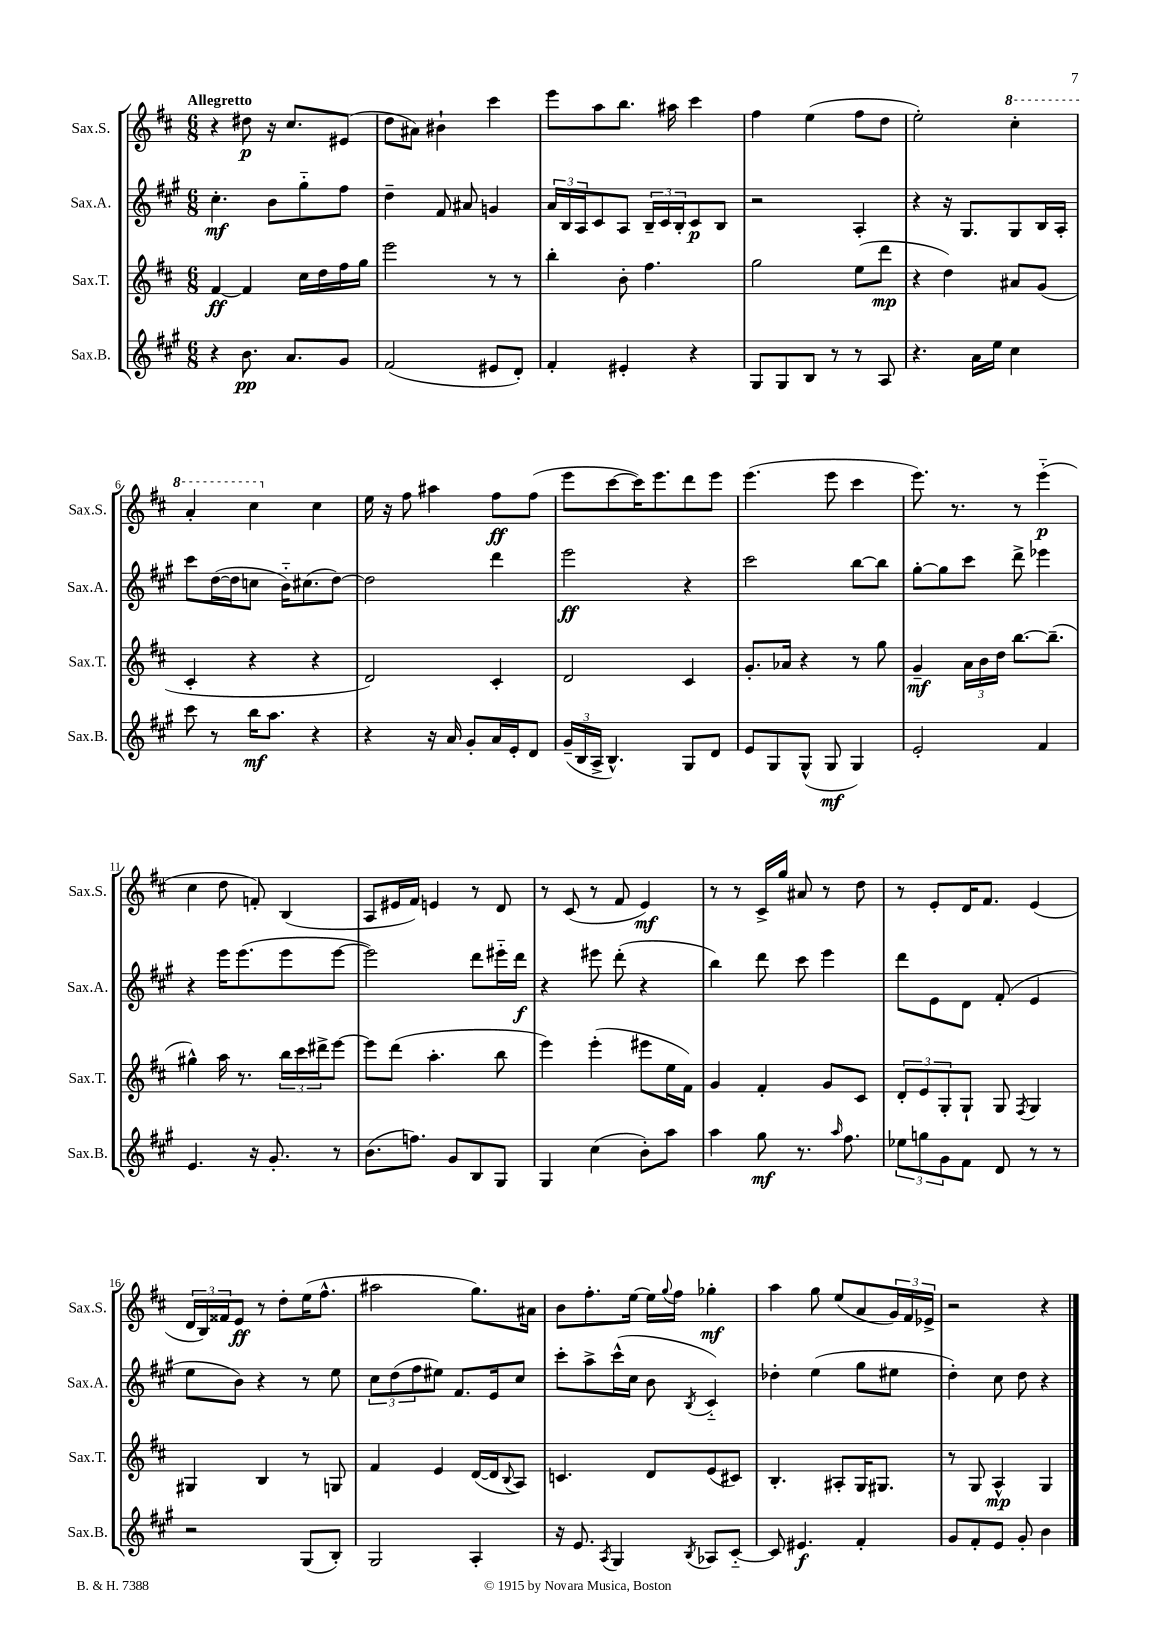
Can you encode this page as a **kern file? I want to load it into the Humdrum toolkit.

**kern	**dynam	**kern	**dynam	**kern	**dynam	**kern	**dynam
*part4	*part4	*part3	*part3	*part2	*part2	*part1	*part1
*staff4	*staff4	*staff3	*staff3	*staff2	*staff2	*staff1	*staff1
*I"Sax.B.	*	*I"Sax.T.	*	*I"Sax.A.	*	*I"Sax.S.	*
*I'Sax.B.	*	*I'Sax.T.	*	*I'Sax.A.	*	*I'Sax.S.	*
*clefG2	*	*clefG2	*	*clefG2	*	*clefG2	*
*k[f#c#g#]	*	*k[f#c#]	*	*k[f#c#g#]	*	*k[f#c#]	*
*M6/8	*	*M6/8	*	*M6/8	*	*M6/8	*
=1	=1	=1	=1	=1	=1	=1	=1
!	!	!	!	!	!	!LO:TX:a:B:t=Allegretto	!
4r	.	[4f#/	ff	4.cc#'\	mf	4r	.
8.b\	pp	4f#/]	.	.	.	8dd#X\	p
.	.	.	.	8b\L	.	16r	.
8.a/L	.	.	.	.	.	8.cc#/L	.
.	.	16cc#\LL	.	8gg#\	.	.	.
.	.	16dd\	.	.	.	.	.
8g#/J	.	16ff#\	.	8ff#\J	.	(8e#X/J	.
.	.	16gg\JJ	.	.	.	.	.
=2	=2	=2	=2	=2	=2	=2	=2
(2f#/	.	2eee\	.	4dd~\	.	8dd\L	.
.	.	.	.	.	.	8a#X\J)	.
.	.	.	.	8f#/	.	4b#X`\	.
.	.	.	.	8a#X/	.	.	.
8e#X/L	.	8r	.	4gn/	.	4ccc#\	.
8d'/J)	.	8r	.	.	.	.	.
=3	=3	=3	=3	=3	=3	=3	=3
4f#'/	.	4bb'\	.	24a/LL	.	8eee\L	.
.	.	.	.	24B/	.	.	.
.	.	.	.	24A/J	.	.	.
.	.	.	.	8c#/	.	8aa\	.
4e#X'/	.	8b'\	.	8A/J	.	8.bb\J	.
.	.	4.ff#\	.	24B~/LL	.	.	.
.	.	.	.	24c#/	.	.	.
.	.	.	.	.	.	16aa#X\	.
.	.	.	.	24B'/J	.	.	.
4r	.	.	.	8c#/	p	4ccc#\	.
.	.	.	.	8B/J	.	.	.
=4	=4	=4	=4	=4	=4	=4	=4
8G#/L	.	2gg\	.	2r	.	4ff#\	.
8G#/	.	.	.	.	.	.	.
8B/J	.	.	.	.	.	(4ee\	.
8r	.	.	.	.	.	.	.
8r	.	(8ee\L	.	4A'/	.	8ff#\L	.
8A/	.	8ddd\J	mp	.	.	8dd\J	.
=5	=5	=5	=5	=5	=5	=5	=5
4.r	.	4r	.	4r	.	2ee'\)	.
.	.	4dd\)	.	16r	.	.	.
.	.	.	.	8.G#/L	.	.	.
16a\LL	.	.	.	.	.	.	.
16ee\JJ	.	.	.	.	.	.	.
*	*	*	*	*	*	*8va	*
4cc#\	.	8a#X/L	.	8G#/	.	4ccc#'\	.
.	.	(8g/J	.	16B/L	.	.	.
.	.	.	.	16A'/JJ	.	.	.
!!LO:LB:g=z
=6	=6	=6	=6	=6	=6	=6	=6
8ccc#\	.	4c#'/	.	8ccc#\L	.	4aa'/	.
8r	.	.	.	([16dd\L	.	.	.
.	.	.	.	16dd\J]	.	.	.
16bb\KL	mf	4r	.	8ccn\J	.	4ccc#\	.
8.aa\J	.	.	.	.	.	.	.
.	.	.	.	16b\KL)	.	.	.
.	.	.	.	(8.cc#X\	.	.	.
*	*	*	*	*	*	*X8va	*
4r	.	4r	.	.	.	4cc#\	.
.	.	.	.	[8dd\J)	.	.	.
=7	=7	=7	=7	=7	=7	=7	=7
4r	.	2d/)	.	2dd\]	.	16ee\	.
.	.	.	.	.	.	16r	.
.	.	.	.	.	.	8ff#\	.
16r	.	.	.	.	.	4aa#X\	.
16a/	.	.	.	.	.	.	.
8g#'/L	.	.	.	.	.	.	.
16a/L	.	4c#'/	.	4ddd\	.	8ff#\L	ff
16e'/J	.	.	.	.	.	.	.
8d/J	.	.	.	.	.	(8ff#\J	.
=8	=8	=8	=8	=8	=8	=8	=8
(24g#~/LL	.	2d/	.	2eee\	ff	8eee\L	.
24B/	.	.	.	.	.	.	.
24A^/JJ	.	.	.	.	.	.	.
4.B^^/)	.	.	.	.	.	[8ccc#\	.
.	.	.	.	.	.	16ccc#\K])	.
.	.	.	.	.	.	8.eee\	.
8G#/L	.	4c#/	.	4r	.	8ddd\	.
8d/J	.	.	.	.	.	8eee\J	.
=9	=9	=9	=9	=9	=9	=9	=9
8e/L	.	8.g'/L	.	2ccc#\	.	(4.eee\	.
8G#/	.	.	.	.	.	.	.
.	.	16a-X/Jk	.	.	.	.	.
(8G#^^/J	.	4r	.	.	.	.	.
8G#/	mf	.	.	.	.	8eee\	.
4G#/)	.	8r	.	[8bb\L	.	4ccc#\	.
.	.	8gg\	.	8bb\J]	.	.	.
=10	=10	=10	=10	=10	=10	=10	=10
2e'/	.	4g~/	mf	[8gg#'\L	.	8.eee\)	.
.	.	.	.	8gg#\]	.	.	.
.	.	.	.	.	.	8.r	.
.	.	24a\LL	.	8ccc#\J	.	.	.
.	.	24b\	.	.	.	.	.
.	.	24dd\JJ	.	.	.	.	.
.	.	[8.bb\L	.	8ddd^\	.	8r	.
4f#/	.	.	.	4eee-X\	.	(4eee\	p
.	.	(8.bb~\J]	.	.	.	.	.
!!LO:LB:g=z
=11	=11	=11	=11	=11	=11	=11	=11
4.e/	.	4gg#X^^\)	.	4r	.	4cc#\	.
.	.	16aa\	.	16eee\KL	.	8dd\	.
.	.	8.r	.	(8.eee\	.	.	.
16r	.	.	.	.	.	8fn'/)	.
8.g#'/	.	.	.	.	.	.	.
.	.	24bb\LL	.	8eee\	.	(4B/	.
.	.	24ccc#\	.	.	.	.	.
.	.	24ddd#X^\J	.	.	.	.	.
8r	.	[8eee\J	.	[8eee\J	.	.	.
=12	=12	=12	=12	=12	=12	=12	=12
(8.b\L	.	8eee\L]	.	2eee\])	.	8A/L	.
.	.	(8ddd\J	.	.	.	16e#X/L	.
8.ffn\J)	.	.	.	.	.	16f#/JJ)	.
.	.	4.aa'\	.	.	.	4en/	.
8g#/L	.	.	.	.	.	.	.
8B/	.	.	.	8ddd\L	.	8r	.
8G#/J	.	8bb\	.	16eee#X\L	.	8d/	.
.	.	.	.	16ddd\JJ	f	.	.
=13	=13	=13	=13	=13	=13	=13	=13
4G#/	.	4eee\)	.	4r	.	8r	.
.	.	.	.	.	.	(8c#/	.
(4cc#\	.	(4eee'\	.	8eee#X\	.	8r	.
.	.	.	.	(8ddd'\	.	8f#/	.
8b'\L)	.	8eee#X\L	.	4r	.	4e/)	mf
8aa\J	.	16ee\L	.	.	.	.	.
.	.	16f#\JJ)	.	.	.	.	.
=14	=14	=14	=14	=14	=14	=14	=14
4aa\	.	4g/	.	4bb\)	.	8r	.
.	.	.	.	.	.	8r	.
8gg#\	mf	4f#'/	.	8ddd\	.	16c#^/LL	.
.	.	.	.	.	.	16gg/JJ	.
8.r	.	.	.	8ccc#\	.	8a#X/	.
.	.	8g/L	.	4eee\	.	8r	.
16qqaa/	.	.	.	.	.	.	.
8.ff#\	.	.	.	.	.	.	.
.	.	8c#/J	.	.	.	8dd\	.
=15	=15	=15	=15	=15	=15	=15	=15
12ee-X\L	.	12d'/L	.	8ddd\L	.	8r	.
12ggn\	.	12e/	.	.	.	.	.
.	.	.	.	8e\	.	8e'/L	.
12g#\	.	12G'/	.	.	.	.	.
8f#\J	.	8G`/J	.	8d\J	.	16d/K	.
.	.	.	.	.	.	8.f#/J	.
8d/	.	8G/	.	(8f#'/	.	.	.
.	.	8qF#/	.	.	.	.	.
8r	.	4G/	.	4e/	.	(4e/	.
8r	.	.	.	.	.	.	.
!!LO:LB:g=z
=16	=16	=16	=16	=16	=16	=16	=16
2r	.	4G#X/	.	8ee\L	.	24d/LL	.
.	.	.	.	.	.	24B/)	.
.	.	.	.	.	.	24f##X/J	.
.	.	.	.	8b\J)	.	8e/J	ff
.	.	4B/	.	4r	.	8r	.
.	.	.	.	.	.	8dd'\L	.
(8G#/L	.	8r	.	8r	.	(16ee\K	.
.	.	.	.	.	.	8.ff#^^\J	.
8B'/J)	.	8Gn/	.	8ee\	.	.	.
=17	=17	=17	=17	=17	=17	=17	=17
2G#/	.	4f#/	.	12cc#\L	.	2aa#X\	.
.	.	.	.	(12dd\	.	.	.
.	.	.	.	12ff#\	.	.	.
.	.	4e/	.	8ee#X\J)	.	.	.
.	.	.	.	8.f#/L	.	.	.
4A'/	.	([16d/LL	.	.	.	8.gg\L)	.
.	.	16d/J]	.	16e/k	.	.	.
.	.	8qqB/	.	.	.	.	.
.	.	8A/J)	.	8cc#/J	.	.	.
.	.	.	.	.	.	16a#X\Jk	.
=18	=18	=18	=18	=18	=18	=18	=18
16r	.	4.cn/	.	8ccc#'\L	.	8b\L	.
8.e/	.	.	.	.	.	.	.
.	.	.	.	8aa^\	.	8.ff#'\	.
8qA/	.	.	.	.	.	.	.
4G#/	.	.	.	(16ccc#^^\L	.	.	.
.	.	.	.	16cc#\JJ	.	[16ee\Jk	.
.	.	8d/L	.	8b\	.	16ee\LL]	.
.	.	.	.	.	.	8qqgg/	.
.	.	.	.	.	.	16ff#\JJ	.
8qB/	.	.	.	8qB/	.	.	.
8A-X/L	.	(8e/	.	4c#/)	.	4gg-X'\	mf
[8c#/J	.	8c#X/J)	.	.	.	.	.
=19	=19	=19	=19	=19	=19	=19	=19
8c#/]	.	4.B'/	.	4dd-X'\	.	4aa\	.
4.e#X/	f	.	.	.	.	.	.
.	.	.	.	(4ee\	.	8gg\	.
.	.	8A#X'/L	.	.	.	(8ee/L	.
4f#'/	.	16G/K	.	8gg#\L	.	8a/	.
.	.	8.G#X/J	.	.	.	.	.
.	.	.	.	8ee#X\J	.	24g/L)	.
.	.	.	.	.	.	24f#/	.
.	.	.	.	.	.	24e-X^/JJ	.
=20	=20	=20	=20	=20	=20	=20	=20
8g#/L	.	8r	.	4dd'\)	.	2r	.
8f#'/	.	8G/	.	.	.	.	.
8e/J	.	4A^^/	mp	8cc#\	.	.	.
8g#'/	.	.	.	8dd\	.	.	.
4b\	.	4G/	.	4r	.	4r	.
==	==	==	==	==	==	==	==
*-	*-	*-	*-	*-	*-	*-	*-
